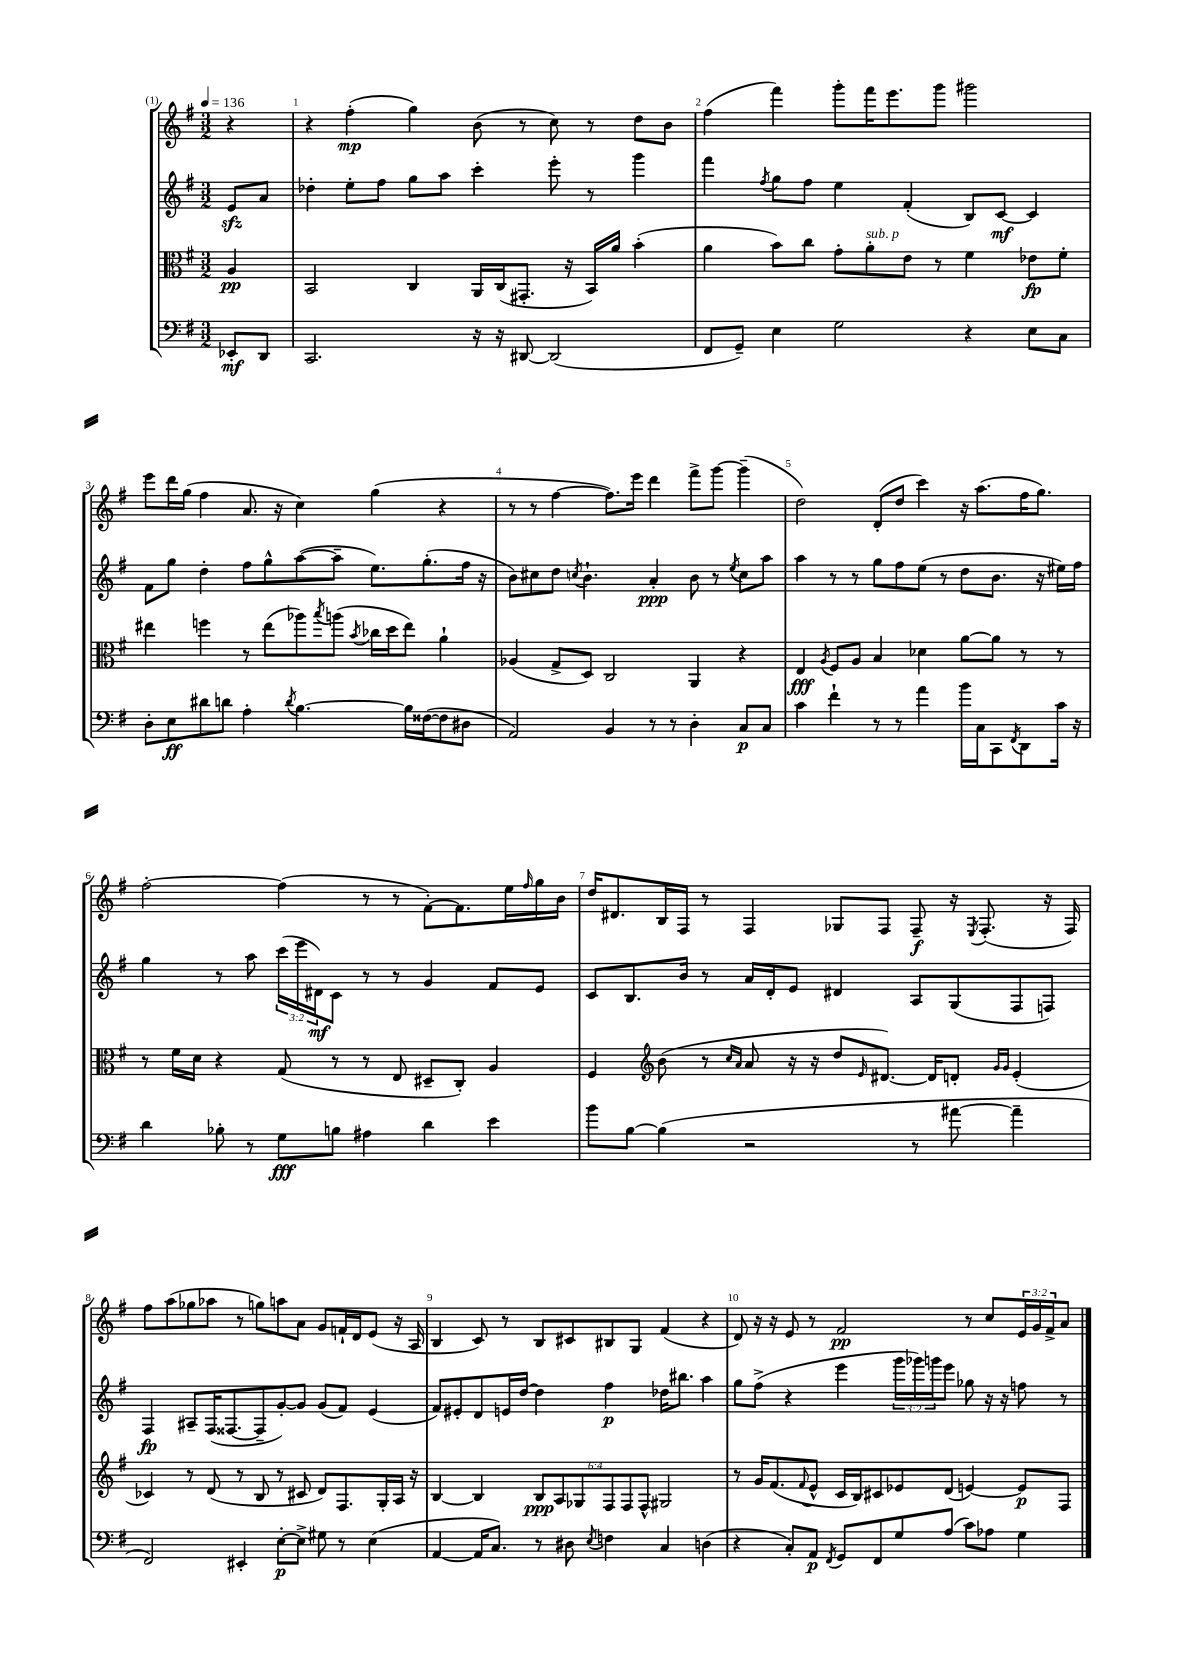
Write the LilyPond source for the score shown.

<<
\new StaffGroup <<
\new Staff = "s0" {
    \clef treble \key g \major \numericTimeSignature \time 3/2 \override Staff.TupletNumber.text = #tuplet-number::calc-fraction-text \partial 4 \tempo 4 = 136
    r4 |
    r4 fis''4-.\mp( g''4) b'8( r8 c''8) r8 d''8 b'8 |
    fis''4( fis'''4) g'''8-. fis'''16 e'''8. g'''8 gis'''2 |
    e'''8 d'''16 g''16( fis''4 a'8. r16 c''4) g''4( r4 |
    r8 r8 fis''4~ fis''8.) e'''16 d'''4 fis'''8-> g'''8~ g'''4--( |
    d''2) d'8-.( d''8 c'''4) r16 a''8.( fis''16 g''8.) |
    fis''2~-. fis''4( r8 r8 fis'8~-.) fis'8. e''16 \grace { fis''16 } g''16 b'16 |
    d''16 dis'8. b16 fis16 r8 fis4 ges8 fis8 fis8--\f r16 \acciaccatura { e8 } fis8.-.( r16 fis16) |
    fis''8 a''8( ges''8 aes''8 r8 g''8) a''8 a'8 g'8 f'16-! d'16 e'8( r16 a16 |
    b4 c'8) r8 b8 cis'8 bis8 g8 fis'4( r4 |
    d'8) r16 r16 e'8 r8 fis'2\pp r8 c''8 \tuplet 3/2 { e'16 g'16 fis'16-> } a'8 \bar "|." |
}
\new Staff = "s1" {
    \clef treble \key g \major \numericTimeSignature \time 3/2 \override Staff.TupletNumber.text = #tuplet-number::calc-fraction-text \partial 4
    e'8\sfz a'8 |
    des''4-. e''8-. fis''8 g''8 a''8 c'''4-. e'''8-. r8 g'''4 |
    fis'''4 \acciaccatura { fis''8 } g''8 fis''8 e''4 fis'4-.( b8) c'8~\mf c'4 |
    fis'8 g''8 d''4-. fis''8 g''8-^ a''8~( a''8-- e''8.) g''8.-.( fis''16 r16 |
    b'8) cis''8 d''8 \acciaccatura { c''8 } b'4.-! a'4-.\ppp b'8 r8 \acciaccatura { e''8 } c''8 a''8 |
    a''4 r8 r8 g''8 fis''8 e''8( r8 d''8 b'8. r16 eis''16) fis''16 |
    g''4 r8 a''8 \tuplet 3/2 { c'''16( e'''16 dis'16\mf) } c'8 r8 r8 g'4 fis'8 e'8 |
    c'8 b8. b'16 r8 a'16 d'16-. e'8 dis'4 a8 g8( fis8 f8) |
    fis4\fp ais8-- fis16( fisis8.~ fisis8-- g'8~-.) g'8 g'8( fis'8) e'4( |
    fis'8) eis'8-. d'8 e'16 d''16~ d''4 fis''4\p des''16 bis''8. a''4 |
    g''8 fis''8->( r4 e'''4 \tuplet 3/2 { g'''16 ges'''16) g'''16 } e'''8 ges''8 r16 r16 f''8 r8 \bar "|." |
}
\new Staff = "s2" {
    \clef alto \key g \major \numericTimeSignature \time 3/2 \override Staff.TupletNumber.text = #tuplet-number::calc-fraction-text \partial 4
    a4\pp |
    b,2 c4 a,16 c16( gis,8.-. r16 b,16) a'16 b'4-.( |
    a'4 b'8) c''8 g'8-. a'8-.^\markup { \italic "sub. p" } e'8 r8 fis'4 ees'8\fp fis'8-. |
    eis''4 f''4 r8 eis''8( aes''8) \acciaccatura { b''8 } a''8( \acciaccatura { b'8 } ces''16 d''16 eis''8) a'4-! |
    aes4( g8-> d8) c2 a,4 r4 |
    e4\fff \acciaccatura { a8 } fis8 a8 b4 des'4 a'8~ a'8 r8 r8 |
    r8 fis'16 d'16 r4 g8( r8 r8 e8 dis8-- c8-.) a4 |
    fis4 \clef treble b'8( r8 \grace { c''16 a'16 } a'8 r16 r16 d''8 \grace { e'16 } dis'8.~) dis'16 d'8-. \grace { g'16 g'16 } e'4-.( |
    ces'4) r8 d'8( r8 b8 r8 cis'8 d'8) fis8. g16-. a16 r16 |
    b4~ b4 \tuplet 6/4 { b8\ppp a8 ges8 fis8 fis8 fis8-^ } gis2 |
    r8 g'16 fis'8.( \appoggiatura { fis'8 } e'8-^ c'16 b16) cis'8 ees'8 d'8( e'4~) e'8\p fis8 \bar "|." |
}
\new Staff = "s3" {
    \clef bass \key g \major \numericTimeSignature \time 3/2 \partial 4
    ees,8-.\mf d,8 |
    c,2. r16 r16 dis,8~ dis,2( |
    fis,8 g,8--) e4 g2 r4 e8 c8 |
    d8-. e8\ff dis'8 d'8 a4-. \acciaccatura { d'8 } b4.~ b16 fisis16~( fisis8 dis8 |
    a,2) b,4 r8 r8 d4-. c8\p c8 |
    c'4 fis'4-! r8 r8 a'4 b'16 c16 c,8 \acciaccatura { fis,8 } d,8 c'16 r16 |
    d'4 bes8-. r8 g8\fff b8 ais4 d'4 e'4 |
    b'8 b8~ b4( r2 r8 ais'8~ ais'4-- |
    fis,2) eis,4-. e8~-.\p e8-> gis8 r8 e4( |
    a,4~ a,16 c8.) r8 dis8 \acciaccatura { e8 } f4 c4 d4( |
    r4 c8-.) a,8\p \acciaccatura { fis,8 } g,8 fis,8 g8 a8( c'8) aes8 g4 \bar "|." |
}
>>
>>
\layout { \context { \Score \override BarNumber.break-visibility = ##(#f #t #t) barNumberVisibility = #all-bar-numbers-visible } }
